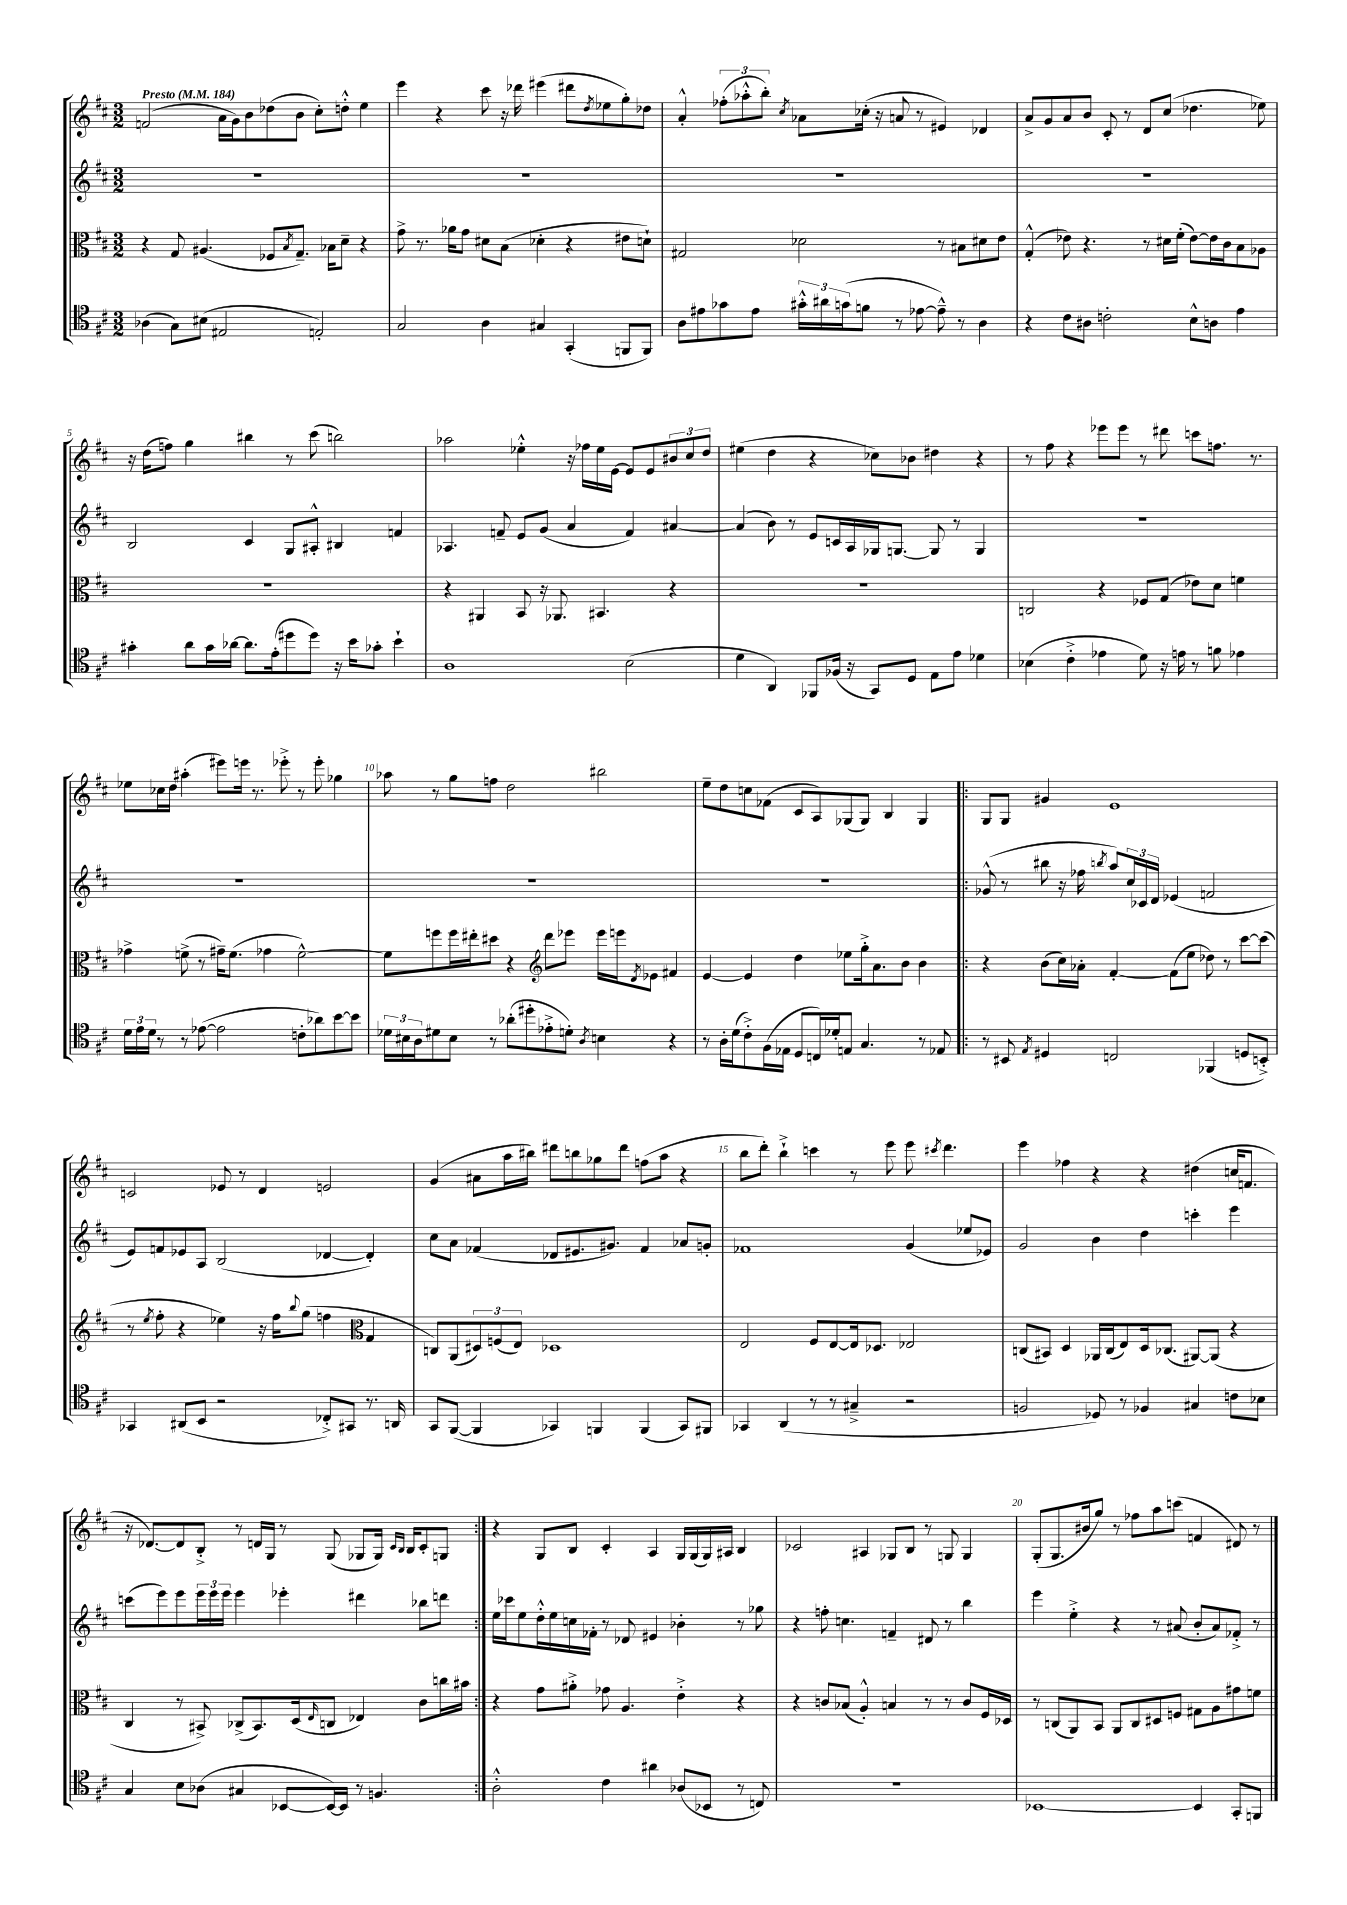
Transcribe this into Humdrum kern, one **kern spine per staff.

**kern	**kern	**kern	**kern
*staff4	*staff3	*staff2	*staff1
*clefC4	*clefC3	*clefG2	*clefG2
*k[f#c#]	*k[f#c#]	*k[f#c#]	*k[f#c#]
*M3/2	*M3/2	*M3/2	*M3/2
*MM184	*MM184	*MM184	*MM184
(4A-	4r	1.r	(2f
8G)	8G	.	.
(8B#	(4.A#	.	.
2E#	.	.	16a
.	.	.	16g)
.	.	.	8b
.	8F-	.	(8dd-
.	8qB	.	.
.	8.G~)	.	8b
2E')	.	.	8cc#')
.	16B-	.	.
.	8d~	.	8dd'^^
.	4r	.	4ee
=	=	=	=
2G	8g^	1.r	4eee
.	8.r	.	.
.	.	.	4r
.	16a-	.	.
.	8g	.	.
4A	8d#	.	8ccc#
.	(8B	.	16r
.	.	.	16ddd-
4G#	4d-'	.	(4eee#
(4GG'	4r	.	8ddd#
.	.	.	8qdd
.	.	.	8ee-
8FF	8e#	.	8gg')
8FF)	8d`)	.	8dd-
=	=	=	=
8A	2G#	1.r	4a'^^
8e#	.	.	.
8g-	.	.	(12ff-'
.	.	.	12aa-'^^
8e#	.	.	.
.	.	.	12bb')
.	.	.	8qcc#
24g#'^^	2d-	.	8a-
24a#	.	.	.
(24g	.	.	.
8f	.	.	(16cc-'
.	.	.	16r
8r	.	.	8a
[8e-	.	.	8r
8e-~^^])	8r	.	4e#)
8r	8B#	.	.
4A	8d#	.	4d-
.	8e	.	.
=	=	=	=
4r	(4G'^^	1.r	8a^
.	.	.	8g
8c#	8e-)	.	8a
8A#	4.r	.	8b
2c'	.	.	8c#'
.	.	.	8r
.	8r	.	8d
.	16d#	.	(8cc#
.	(16f#'	.	.
8B^^	[8e-)	.	4.dd-
8A	16e-]	.	.
.	16c#	.	.
4e	8B	.	.
.	8A-	.	8ee-)
=	=	=	=
4g#'	1.r	2B	16r
.	.	.	(16dd
.	.	.	8ff)
8a	.	.	4gg
16g#	.	.	.
[16a-	.	.	.
8.a-]	.	4c#	4bb#
(16e'	.	.	.
8dd#	.	8G	8r
8dd#)	.	8A#'^^	(8ccc#
16r	.	4B#	2bb)
16b	.	.	.
8g-'	.	.	.
4b`	.	4f	.
=	=	=	=
1A	4r	4.A-	2aa-
.	4AA#	.	.
.	.	8f~	.
.	8BB	8e	4ee-'^^
.	16r	(8g	.
.	8.AA-	.	.
.	.	4a	16r
.	.	.	16ff-
.	4.BB#	.	16ee-
.	.	.	[16e
(2B	.	4f)	8e]
.	.	.	8e
.	4r	[4a#	12b#
.	.	.	12cc#
.	.	.	12dd
=	=	=	=
4d	1.r	(4a#]	(4ee#
4AA)	.	8b)	4dd
.	.	8r	.
8FF-	.	8e	4r
(16F-	.	16c	.
16r	.	16A	.
8GG)	.	16G-	8cc-)
.	.	[8.G	.
8D	.	.	8b-
8E	.	8G]	4dd#
8e	.	8r	.
4d-	.	4G	4r
=	=	=	=
(4B-	2C	1.r	8r
.	.	.	8ff#
4c#'^	.	.	4r
4e-	4r	.	8eee-
.	.	.	8eee-
8d)	8F-	.	8r
16r	(8G	.	8ddd#
16e	.	.	.
8r	8e-)	.	8ccc
8f	8d	.	8.ff
4e-	4f	.	.
.	.	.	8.r
=	=	=	=
24d	4g-^	1.r	8ee-
24e	.	.	.
24d	.	.	.
8r	.	.	16cc-
.	.	.	16dd
8r	(8f^	.	(4aa#'
([8e-	8r	.	.
2e-]	16g#~)	.	8eee#)
.	(8.f	.	.
.	.	.	16eee
.	.	.	8.r
.	4g-	.	.
.	.	.	8eee-'^
8c'	[2f^^)	.	8r
8a-)	.	.	8eee-'
[8b	.	.	4gg-
8b]	.	.	.
=	=	=	=
24d-	8f]	1.r	8aa-
24B#	.	.	.
24A	.	.	.
8d#	8ff	.	8r
8B#	16ff	.	8gg
.	16ee#'	.	.
8r	8dd#	.	8ff
(8a-'	4r	.	2dd
8dd#'	.	.	.
*	*clefG2	*	*
8e-'^	8ddd	.	.
8d')	8eee-	.	.
8qA	.	.	.
4B	16eee-	.	2bb#
.	16eee	.	.
.	8qd	.	.
.	8e-	.	.
4r	4f#	.	.
=	=	=	=
8r	[4e	1.r	8ee~
16A'	.	.	8dd
(16d	.	.	.
8c#'^)	4e]	.	8cc
(16F#	.	.	(8f-
16E-	.	.	.
8D	4dd	.	8c#
16C)	.	.	8A)
16d-'	.	.	.
8E	8ee-	.	(8G-
4.G	16gg'^	.	8G-)
.	8.a	.	.
.	.	.	4B
.	8b	.	.
8r	4b	.	4G-
8E-	.	.	.
=!|:	=!|:	=!|:	=!|:
8r	4r	(8g-^^	8G
8BB#	.	8r	8G
8qE	.	.	.
4D#	(8b	8bb#	4g#
.	16cc#)	16r	.
.	16a-'	16ff-	.
.	.	8qbb	.
2C	[4f#'	8aa)	1e
.	.	24cc#	.
.	.	24c-	.
.	.	24d	.
.	(8f#]	(4e-	.
.	8ee	.	.
(4FF-	8dd-)	2f	.
.	8r	.	.
8D	[8ccc#	.	.
8BB'^)	(8ccc#]	.	.
=	=	=	=
4GG-	8r	8e)	2c
.	8qee	.	.
.	8ff#'	8f	.
(8AA#	4r	8e-	.
8BB	.	8A	.
2r	4ee-)	(2B	8e-
.	.	.	8r
.	16r	.	4d
.	16ff#	.	.
.	8qqbb	.	.
.	(8gg	.	.
8C-'^)	4ff	[4d-	2e
8GG#	.	.	.
*	*clefC3	*	*
8.r	4G	4d-'])	.
16AA	.	.	.
=	=	=	=
8GG	8C)	8cc#	(4g
([8FF#	(8AA	8a	.
4FF#]	12D#)	(4f-	8a#
.	(12F	.	.
.	.	.	16aa
.	12E)	.	.
.	.	.	16bb#)
4GG-)	1D-	8d-	8ddd#
.	.	8.e#	8bb
4FF	.	.	8gg-
.	.	8.g#)	.
.	.	.	8ddd#
(4FF	.	4f-	(8ff
.	.	.	8aa
8GG-)	.	8a-	4r
8FF#	.	8g'	.
=	=	=	=
4GG-	2E	1f-	8bb
.	.	.	8ddd')
(4AA	.	.	4bb`^
8r	8F#	.	4ccc
8r	[8E	.	.
4G#~^	16E]	.	8r
.	8.D-	.	.
.	.	.	8eee
2r	2E-	(4g	8eee
.	.	.	8qccc#
.	.	.	4.ddd
.	.	8ee-	.
.	.	8e-)	.
=	=	=	=
2F	(8C	2g	4eee
.	8BB#)	.	.
.	4D	.	4ff-
8D-)	16AA-	4b	4r
.	(16C	.	.
8r	8E)	.	.
4F-	16D	4dd	4r
.	(8.C-	.	.
4G#	[8AA#)	4ccc'	(4dd#
.	(8AA#]	.	.
8c	4r	4eee	16cc
.	.	.	8.f
8B-	.	.	.
=	=	=	=
4G	4C#	(8ccc	16r
.	.	.	[8.d-)
.	.	8eee)	.
8B	8r	8eee	8d-]
(8A-	8BB#^)	24eee	8B'^
.	.	24eee	.
.	.	24eee	.
4G#	(8C-^	4eee	8r
.	8.BB#)	.	16d
.	.	.	16G
[8BB-	.	4eee-'	8r
.	(16D	.	.
.	16qqE	.	.
16BB-_)	8C	.	(8G
16BB-]	.	.	.
8r	4E-)	4ddd#	8G-
4.F	.	.	16G-)
.	.	.	16qqc#
.	.	.	16qqB
.	.	.	16B
.	8c#	8bb-	8c#'
.	16cc	8ddd	8G
.	16b#	.	.
=:|!	=:|!	=:|!	=:|!
2A'^^	4r	16ee	4r
.	.	16ccc-	.
.	.	8ee	.
.	8g	16dd'^^	8G
.	.	16ee	.
.	8a#'^	16cc	8B
.	.	16f-'	.
4c#	8g-	8r	4c#'
.	4.A	8d-	.
4a#	.	4e#	4A
(8A-	4e'^	4b-'	16G
.	.	.	(16G
8BB-	.	.	16G)
.	.	.	16A#
8r	4r	8r	4B
8C)	.	8gg-	.
=	=	=	=
1.r	4r	4r	2c-
.	8c	8ff'	.
.	(8B-	4.cc	.
.	4A'^^)	.	4A#
.	4B	4f~	8G-
.	.	.	8B
.	8r	8d#	8r
.	8r	8r	8G
.	8c	4bb	4G
.	16F#	.	.
.	16D-	.	.
=	=	=	=
[1BB-	8r	4eee	(8G'
.	(8C	.	8.G
.	8AA)	4ee'^	.
.	.	.	16b#
.	8BB	.	8gg)
.	8AA	4r	8r
.	8C	.	8ff-
.	8D#	8r	8aa
.	8F	(8a#	(8ccc
4BB-]	8G#	8b'	4f
.	8A	8a#)	.
8GG'	8g#	8f-'^	8d#)
8FF	8f	8r	8r
==	==	==	==
*-	*-	*-	*-
